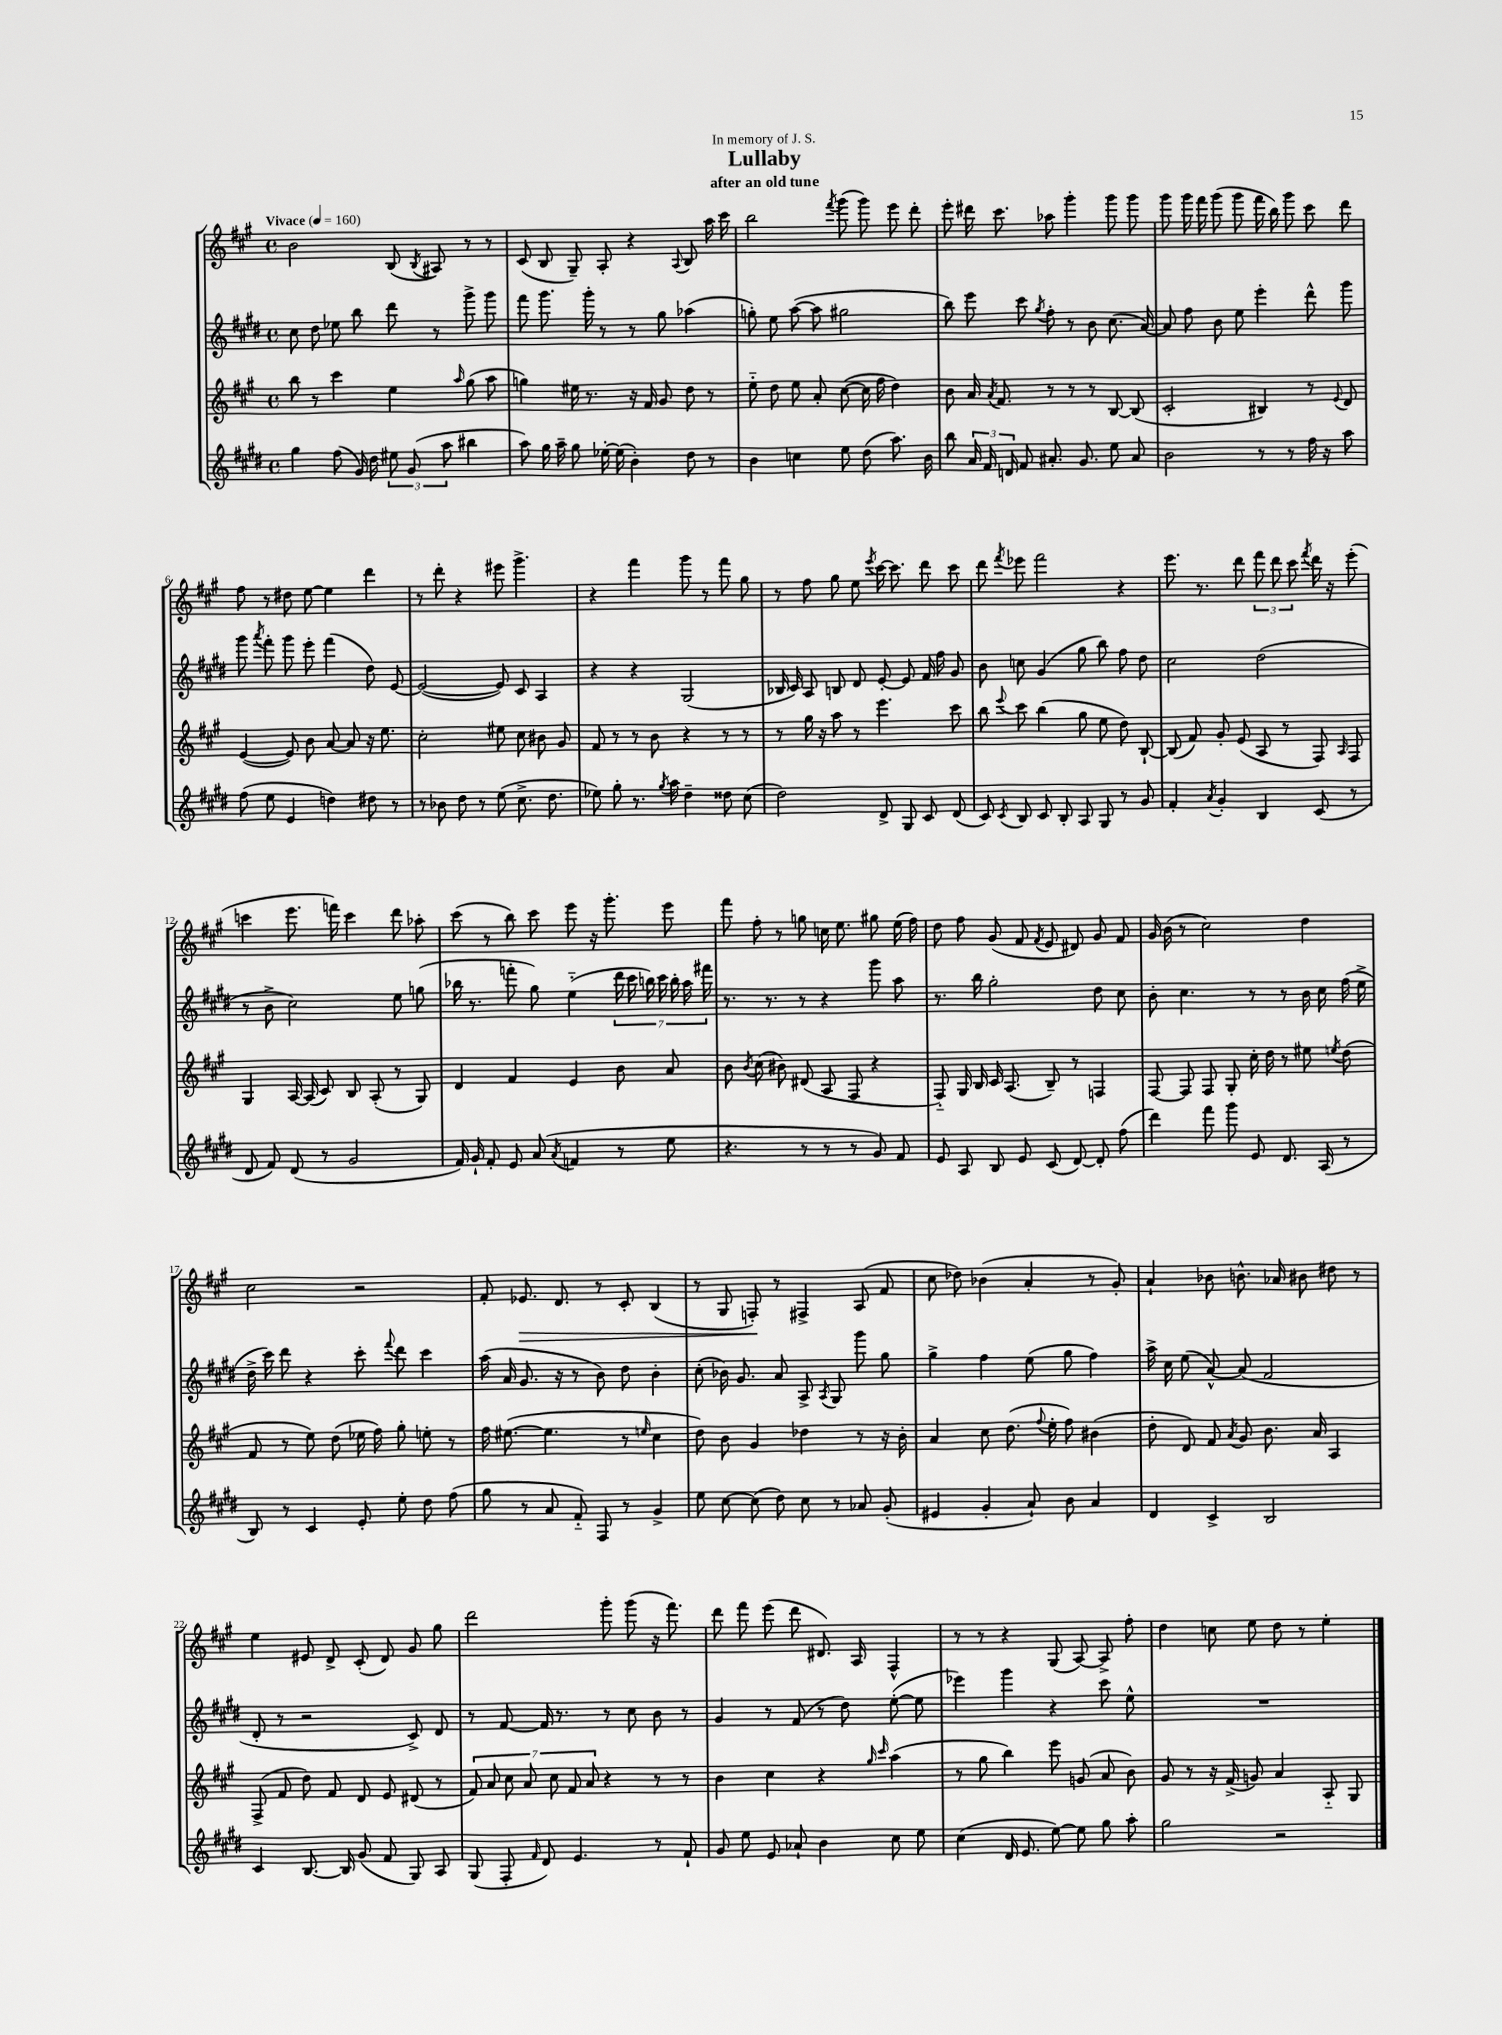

**kern	**kern	**kern	**kern	**dynam
*part4	*part3	*part2	*part1	*part1
*staff4	*staff3	*staff2	*staff1	*staff1
*clefG2	*clefG2	*clefG2	*clefG2	*
*k[f#c#g#d#]	*k[f#c#g#]	*k[f#c#g#d#]	*k[f#c#g#]	*
*M4/4	*M4/4	*M4/4	*M4/4	*
*met(c)	*met(c)	*met(c)	*met(c)	*
*MM160	*MM160	*MM160	*MM160	*
=1	=1	=1	=1	=1
!	!	!	!LO:TX:a:B:t=Vivace	!
4gg#\	8bb\	8cc#\	2b\	.
.	8r	8dd#\	.	.
(8ff#\	4ccc#\	8ee-X\	.	.
16g#/)	.	8bb\	.	.
16dd#\	.	.	.	.
12ee#X\	4ee\	8ddd#\	(8B/	.
(12g#/	.	.	.	.
.	.	.	8qB/	.
.	.	8r	8A#X/)	.
12aa\	.	.	.	.
.	16qqaa/	.	.	.
4bb#X\	(8gg#\	8ggg#^\	8r	.
.	8aa\	8ggg#\	8r	.
=2	=2	=2	=2	=2
8aa\)	4ggn\)	8fff#\	(8c#/	.
16gg#\	.	8.ggg#\	8B/	.
16aa~\	.	.	.	.
8gg#\	16ee#X\	.	8G#~/)	.
.	8.r	16ggg#'\	.	.
[16ee-X'\	.	8r	8A'/	.
(16ee-\]	.	.	.	.
4b'\)	16r	8r	4r	.
.	16f#/	.	.	.
.	8g#/	8gg#\	.	.
.	.	.	8qqA/	.
8dd#\	8dd\	(4aa-X\	8B/	.
8r	8r	.	16aa\	.
.	.	.	16ccc#\	.
=3	=3	=3	=3	=3
4b\	8ee\	8ggn'\)	2bb\	.
.	8dd\	8ee\	.	.
4ccn\	8ee\	([8aa\	.	.
.	8a'/	8aa\]	.	.
.	.	.	8qfff#/	.
8ee\	([8cc#\	2gg#X\	(8ggg#\	.
(8dd#\	16cc#\]	.	8ggg#\)	.
.	16ff#\	.	.	.
8.aa\)	4dd\)	.	8eee\	.
.	.	.	8ddd'\	.
16b\	.	.	.	.
=4	=4	=4	=4	=4
8bb\	8b\	8bb\)	8eee'\	.
24a/	16a/	8eee\	16ddd#X\	.
24f#/	.	.	.	.
.	8qa/	.	.	.
.	8.f#/	.	8.ccc#\	.
24dn/	.	.	.	.
8f#/	.	8ccc#\	.	.
.	.	8qgg#/	.	.
8.a#X'/	8r	8ff#'\	8aa-X\	.
.	8r	8r	4ggg#'\	.
8.g#/	.	.	.	.
.	8r	8b\	.	.
8ee\	[8B/	(8.cc#\	8ggg#\	.
8a#/	(8B/]	.	8ggg#\	.
.	.	[16a/)	.	.
=5	=5	=5	=5	=5
2b\	2c#'/	8a/]	8ggg#\	.
.	.	8ff#\	16ggg#\	.
.	.	.	16fff#\	.
.	.	8b\	(8ggg#\	.
.	.	8ee\	8ggg#\	.
8r	4B#X/)	4eee'\	16fff#\	.
.	.	.	16bb\)	.
8r	.	.	8ggg#\	.
16ff#\	8r	8ddd#^^\	8ccc#\	.
16r	.	.	.	.
.	8qqe/	.	.	.
8aa\	8d/	8ggg#\	8ddd\	.
!!LO:LB:g=z
=6	=6	=6	=6	=6
(8ff#\	([4e/	8ggg#\	8ff#\	.
.	.	8qaaa/	.	.
8ee\	.	8fff#'\	8r	.
4e/	8e/])	8ggg#\	8dd#X\	.
.	8b\	8eee'\	[8ee\	.
4ddn\)	[8a/	(4fff#\	4ee\]	.
.	8a/]	.	.	.
8dd#X\	16r	8dd#\)	4ddd\	.
.	8.ee\	.	.	.
8r	.	[8e/	.	.
=7	=7	=7	=7	=7
8r	2cc#'\	(2e/_	8r	.
8b-X\	.	.	8ddd'\	.
8dd#\	.	.	4r	.
8r	.	.	.	.
(8ee\	8ee#X\	8e/])	8eee#X\	.
8.cc#^\	8cc#\	8c#/	4.ggg#^\	.
.	8b#X\	4A/	.	.
8.dd#\	.	.	.	.
.	8g#/	.	.	.
=8	=8	=8	=8	=8
8ee-X\)	8f#/	4r	4r	.
8gg#'\	8r	.	.	.
8.r	8r	4r	4fff#\	.
.	8b\	.	.	.
8qgg#/	.	.	.	.
16aa\	.	.	.	.
4dd#~\	4r	(2G#/	8ggg#\	.
.	.	.	8r	.
8dd##X\	8r	.	8fff#\	.
(8cc#\	8r	.	8gg#\	.
=9	=9	=9	=9	=9
2dd#\)	8r	16B-X/	8r	.
.	.	16c#/)	.	.
.	16gg#\	8A/	8ff#\	.
.	16r	.	.	.
.	8aa\	8Bn/	8gg#\	.
.	8r	8d#/	8ee\	.
.	.	.	8qeee/	.
8d#^/	4.eee\	[8e'/	[16ccc#\	.
.	.	.	8.ccc#\]	.
8G#/	.	8e/]	.	.
8c#/	.	16f#/	8ddd\	.
.	.	16ff#\	.	.
(8d#/	8ccc#\	8g#/	8ccc#\	.
=10	=10	=10	=10	=10
8c#/)	8bb\	8b\	8ddd\	.
8qc#/	8qqeee/	.	8qfff#/	.
8B/	8ccc#\	8ccn\	8eee-X\	.
8c#/	(4bb\	(4g#/	2fff#\	.
8B'/	.	.	.	.
8A/	8gg#\	8gg#\	.	.
8G#/	8ee\	8bb\)	.	.
8r	8dd\)	8ff#\	4r	.
8g#/	[8B`/	8dd#\	.	.
=11	=11	=11	=11	=11
4f#'/	(8B/]	2cc#\	8.eee\	.
.	8f#/)	.	.	.
.	.	.	8.r	.
8qa/	.	.	.	.
4g#'/	8g#'/	.	.	.
.	(8e/	.	8ddd\	.
4B/	8A/	(2dd#\	12fff#\	.
.	.	.	12ddd\	.
.	8r	.	.	.
.	.	.	12ccc#\	.
.	.	.	8qfff#/	.
(8c#/	8F#/)	.	16ddd\	.
.	.	.	16r	.
.	16qqA/	.	.	.
8r	8F#/	.	(8eee'\	.
!!LO:LB:g=z
=12	=12	=12	=12	=12
8d#/	4G#/	8r	4cccn\	.
8f#/)	.	8b^\	.	.
(8d#/	[16A/	2cc#\)	8.eee\	.
.	(16A/]	.	.	.
8r	8c#/)	.	.	.
.	.	.	16fffn\)	.
2g#/	8B/	.	4ccc\	.
.	(8A'/	.	.	.
.	8r	8ee\	8ddd\	.
.	8G#/)	(8ggn\	8aa-X'\	.
=13	=13	=13	=13	=13
16f#/)	4d/	16bb-X\	(8ccc#\	.
16g#`/	.	8.r	.	.
8f#'/	.	.	8r	.
8e/	4f#/	8fffn'\	8bb\)	.
(8a/	.	8gg#\)	8ccc#\	.
8qa/	.	.	.	.
4fn/	4e/	(4ee\	8eee\	.
.	.	.	16r	.
.	.	.	8.ggg#'\	.
8r	8b\	28ddd#\	.	.
.	.	28ccc#\	.	.
.	.	28bbn\)	.	.
.	.	28ccc#\	.	.
8ee\	8a/	.	8eee\	.
.	.	28bb'\	.	.
.	.	28aa\	.	.
.	.	28fff#X\	.	.
=14	=14	=14	=14	=14
4.r	8b\	8.r	8fff#\	.
.	8qb/	.	.	.
.	(8cc#\	.	8ff#'\	.
.	.	8.r	.	.
.	8b#X\)	.	8r	.
8r	(8d#X/	8r	8ggn\	.
8r	8A/	4r	16ccn\	.
.	.	.	8.ee\	.
8r	8F#/	.	.	.
8g#/)	4r	8ggg#\	8gg#X\	.
8f#/	.	8aa\	(16ee\	.
.	.	.	16ff#\)	.
=15	=15	=15	=15	=15
8e/	8F#/)	8.r	8dd\	.
8A/	16G#/	.	8ff#\	.
.	16B/	16bb\	.	.
8B/	16c#/	2gg#'\	(8g#/	.
.	(8.A/	.	.	.
8e/	.	.	8f#/	.
.	.	.	8qf#/	.
(8c#/	8B~/)	.	8e/	.
[8d#/)	8r	.	8d#X/)	.
8d#'/]	4Fn/	8dd#\	8g#/	.
(8ff#\	.	8cc#\	8f#/	.
=16	=16	=16	=16	=16
4ddd#\)	[8F#/	8b'\	16g#/	.
.	.	.	(16b\	.
.	8F#/]	4.cc#\	8r	.
8fff#\	8F#/	.	2cc#\)	.
8ggg#\	8G#'/	.	.	.
8e/	16cc#'\	8r	.	.
.	16dd\	.	.	.
8.d#/	8r	8r	.	.
.	8ee#X\	16b\	4dd\	.
(16A/	.	16cc#\	.	.
.	8qeen/	.	.	.
8r	(8dd\	(16ff#\	.	.
.	.	16ee^\	.	.
!!LO:LB:g=z
=17	=17	=17	=17	=17
8B/)	8f#/	16dd#^\	2cc#\	.
.	.	16ccc#\)	.	.
8r	8r	8ddd#\	.	.
4c#/	8ee\)	4r	.	.
.	(8dd\	.	.	.
8e'/	16ee-X\	8ccc#'\	2r	.
.	16ff#\)	.	.	.
.	.	8qqfff#/	.	.
8ee'\	8gg#'\	8ddd#\	.	.
8dd#\	8een'\	4ccc#\	.	.
(8ff#\	8r	.	.	.
=18	=18	=18	=18	=18
8gg#\	16ff#\	(16aa\	8f#'/	.
.	([8.ee#X\	16a/	.	.
!	!	!	!	!LO:HP:b
8r	.	8.g#/	8.e-X/	>
8a/	4.ee#\]	.	.	.
.	.	16r	8.d/	.
8f#/)	.	8r	.	.
8F#/	.	8b\)	8r	.
8r	8r	8dd#\	8c#'/	.
.	16qqeen/	.	.	.
4g#^/	4cc#\	4b'\	(4B/	.
=19	=19	=19	=19	=19
8ee\	8dd\)	(8cc#'\	8r	.
[8cc#\	8b\	16b-X\)	8G#/	.
.	.	8.g#/	.	.
(8cc#\]	4g#/	.	8Fn'/)	.
8dd#\)	.	8a/	8r	]
8cc#\	4dd-X\	8A^/	4F#X^/	.
.	.	8qA/	.	.
8r	.	8G#/	.	.
8a-X/	8r	8ggg#\	(8A/	.
(8g#'/	16r	8gg#\	8f#/	.
.	16b'\	.	.	.
=20	=20	=20	=20	=20
4e#X/	4a/	4gg#^\	8cc#\	.
.	.	.	8dd-X\)	.
4g#'/	8cc#\	4ff#\	(4b-X\	.
.	(8.dd\	.	.	.
8a`/)	.	(8ee\	4a'/	.
.	8qqff#/	.	.	.
.	16ee'\	.	.	.
8b\	8ff#\)	8gg#\	.	.
4a/	(4b#X\	4ff#\)	8r	.
.	.	.	8g#'/)	.
=21	=21	=21	=21	=21
4d#/	8dd'\	16aa^\	4a`/	.
.	.	16cc#\	.	.
.	8d/)	(8ee\	.	.
4c#^/	8f#/	[8a^^/)	8b-X\	.
.	8qa/	.	.	.
.	8g#/	(8a/]	8.bn^^\	.
2B/	8.b\	2f#/	.	.
.	.	.	16a-X/	.
.	.	.	8b#X\	.
.	16a/	.	.	.
.	4A/	.	8dd#X\	.
.	.	.	8r	.
!!LO:LB:g=z
=22	=22	=22	=22	=22
4c#/	(8F#^/	8d#'/	4ee\	.
.	8f#/	8r	.	.
[8.B/	8dd\)	2r	8e#X/	.
.	8f#/	.	8d^/	.
16B/]	.	.	.	.
(8g#/	8d/	.	(8c#'/	.
8f#/	8e/	.	8d/)	.
8G#/)	(8d#X/	8c#^/)	8g#/	.
8A/	8r	8d#/	8gg#\	.
=23	=23	=23	=23	=23
(8G#/	14f#/)	8r	2ddd\	.
.	14a/	.	.	.
8F#'/	.	[8f#/	.	.
.	14cc#\	.	.	.
.	14a/	.	.	.
16qqf#/	.	.	.	.
8d#/)	.	16f#/]	.	.
.	14cc#\	.	.	.
.	.	8.r	.	.
.	14f#/	.	.	.
4.e/	.	.	.	.
.	14a/	.	.	.
.	4r	8r	8ggg#'\	.
.	.	8cc#\	(8ggg#\	.
8r	8r	8b\	16r	.
.	.	.	8.fff#\)	.
8f#`/	8r	8r	.	.
=24	=24	=24	=24	=24
8g#/	4b\	4g#/	8ddd\	.
8ee\	.	.	8fff#\	.
8e/	4cc#\	8r	(8eee\	.
8a-X`/	.	(8f#/	8ddd\	.
4b\	4r	8r	8.d#X/)	.
.	.	8dd#\)	.	.
.	.	.	16A/	.
.	16qqgg#/	.	.	.
.	16qqccc#/	.	.	.
8cc#\	(4aa\	([8ee'\	4F#^^/	.
8ee\	.	8ee\]	.	.
=25	=25	=25	=25	=25
(4cc#\	8r	4eee-X\)	8r	.
.	8gg#\	.	8r	.
16d#/	4bb\)	4ggg#\	4r	.
8.e/	.	.	.	.
[8ee\)	8eee\	4r	(8G#/	.
8ee\]	(8gn/	.	[8A/)	.
8gg#\	8a/	8ccc#\	8A^/]	.
8aa'\	8b\)	8ee^^\	8ff#'\	.
=26	=26	=26	=26	=26
2gg#\	8g#/	1r	4dd\	.
.	8r	.	.	.
.	16r	.	8ccn\	.
.	(16f#^/	.	.	.
.	8gn/)	.	8ee\	.
2r	4a/	.	8dd\	.
.	.	.	8r	.
.	8A/	.	4ee'\	.
.	8G#/	.	.	.
==	==	==	==	==
*-	*-	*-	*-	*-
